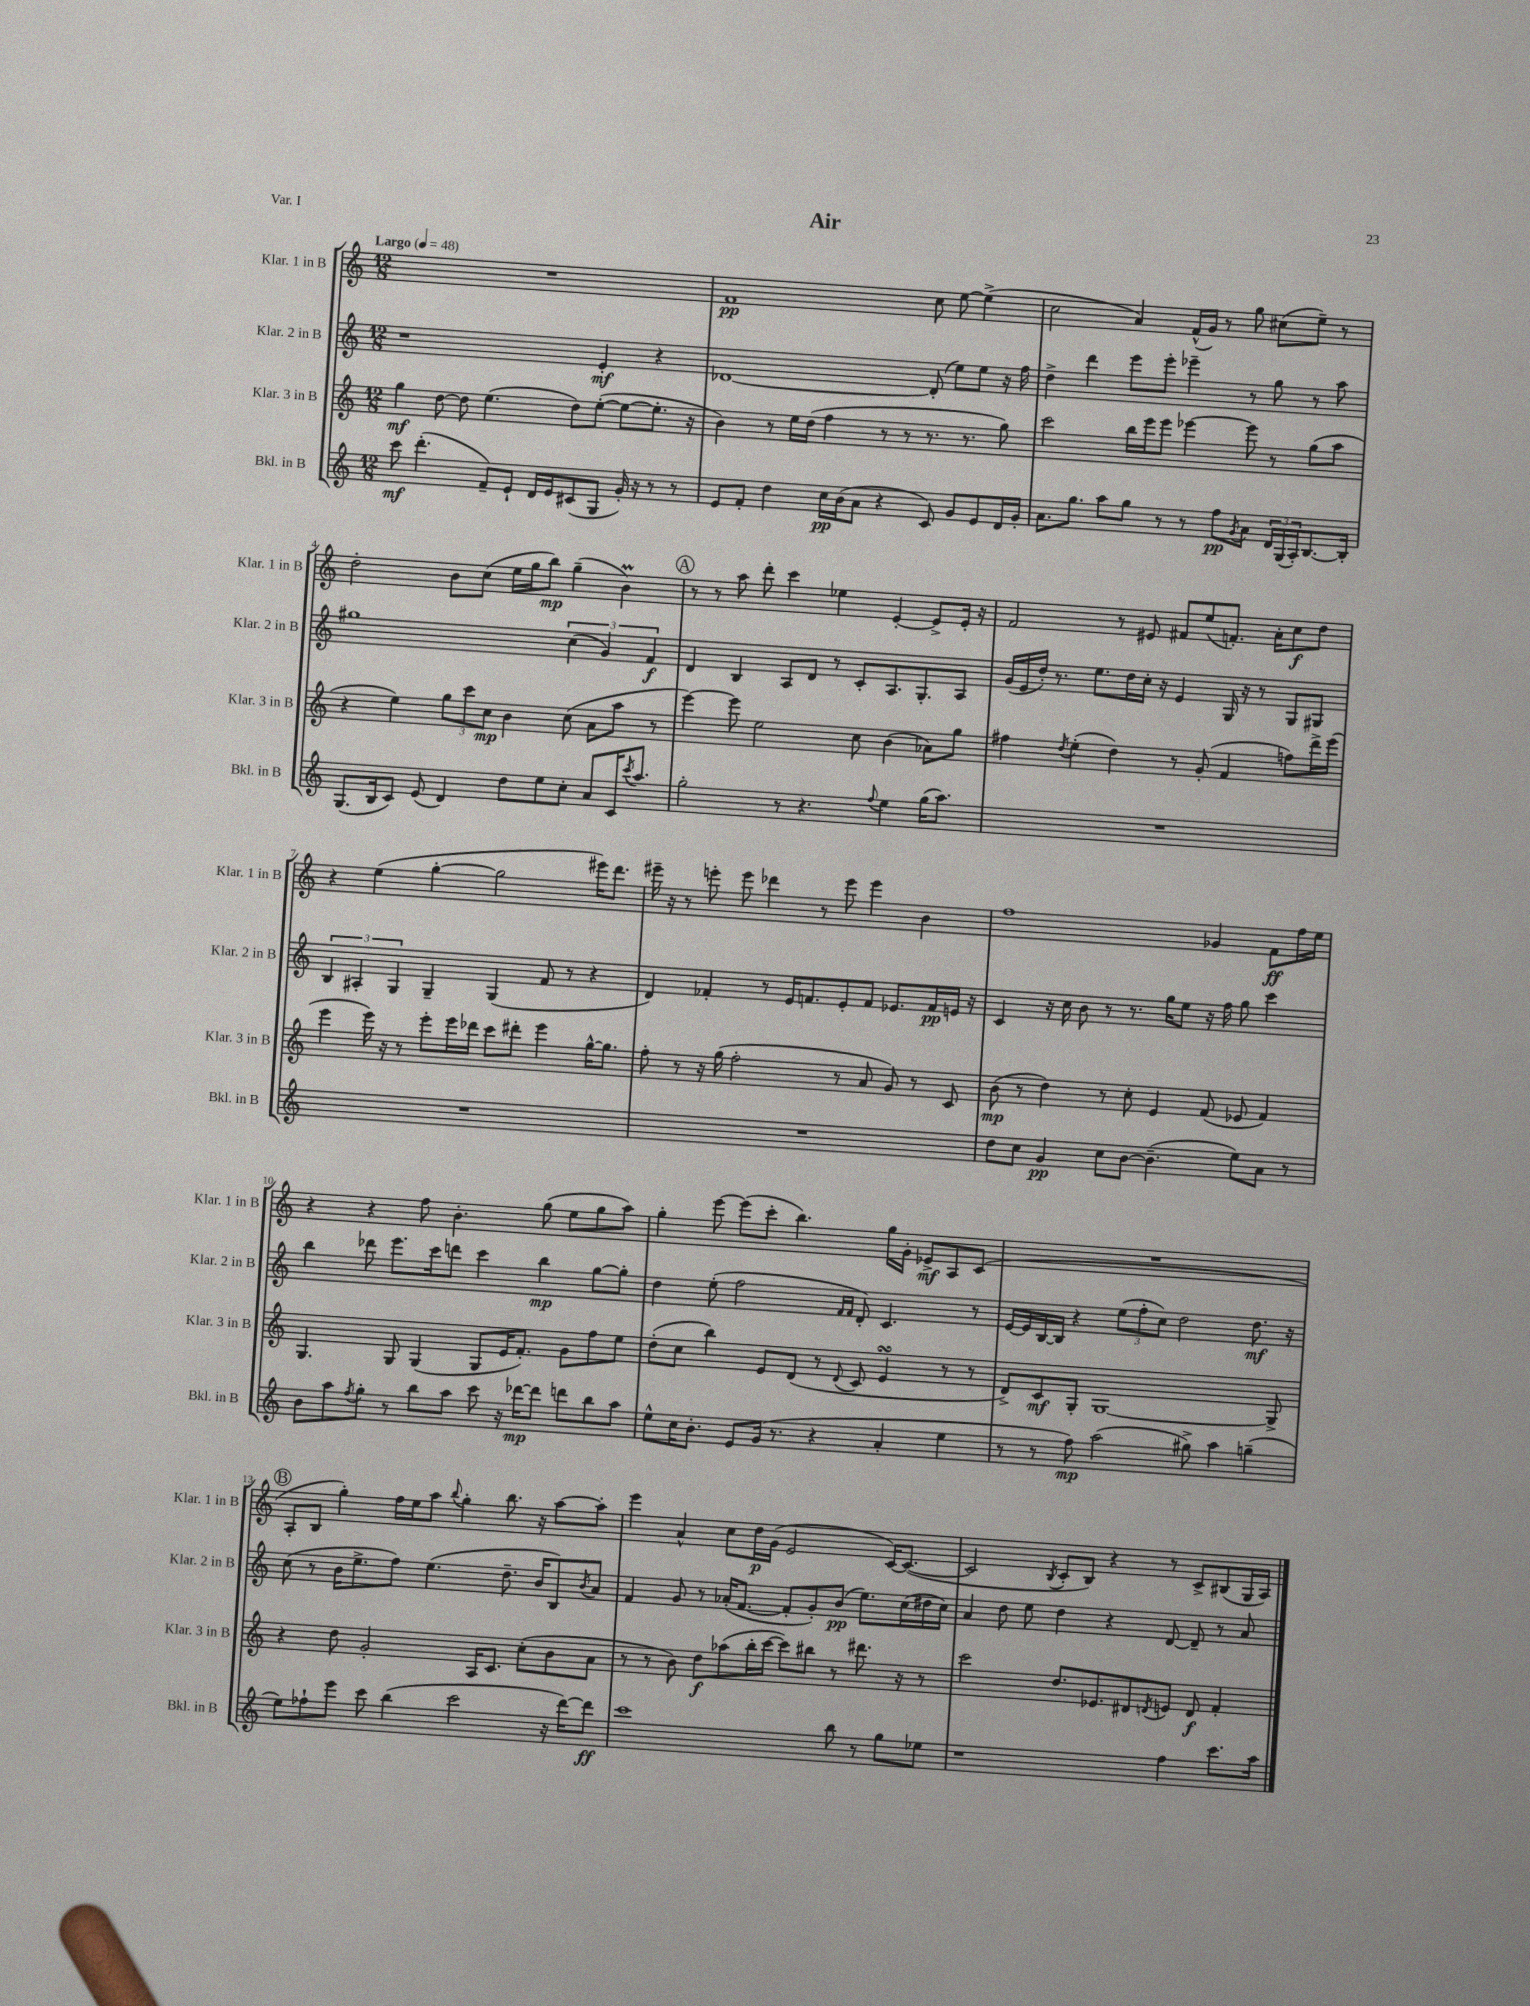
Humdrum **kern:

**kern	**dynam	**kern	**dynam	**kern	**dynam	**kern	**dynam
*part4	*part4	*part3	*part3	*part2	*part2	*part1	*part1
*staff4	*staff4	*staff3	*staff3	*staff2	*staff2	*staff1	*staff1
*I"Bkl. in B	*	*I"Klar. 3 in B	*	*I"Klar. 2 in B	*	*I"Klar. 1 in B	*
*I'Bkl. in B	*	*I'Klar. 3 in B	*	*I'Klar. 2 in B	*	*I'Klar. 1 in B	*
*clefG2	*	*clefG2	*	*clefG2	*	*clefG2	*
*k[]	*	*k[]	*	*k[]	*	*k[]	*
*M12/8	*	*M12/8	*	*M12/8	*	*M12/8	*
*MM48	*	*MM48	*	*MM48	*	*MM48	*
=1	=1	=1	=1	=1	=1	=1	=1
!	!	!	!	!	!	!LO:TX:a:B:t=Largo	!
8ccc\	mf	4gg\	mf	1r	.	1.r	.
(4.ddd'\	.	.	.	.	.	.	.
.	.	[8dd\	.	.	.	.	.
.	.	8dd\]	.	.	.	.	.
8f~/L)	.	(4.ee\	.	.	.	.	.
8e`/J	.	.	.	.	.	.	.
16d/LL	.	.	.	.	.	.	.
16e/J	.	.	.	.	.	.	.
(8c#X/	.	8dd\L)	.	.	.	.	.
8G/J	.	([8ee'\J	.	4e'/	mf	.	.
16g'/)	.	8ee\L_	.	.	.	.	.
16r	.	.	.	.	.	.	.
8r	.	8.ee'\J]	.	4r	.	.	.
8r	.	.	.	.	.	.	.
.	.	16r	.	.	.	.	.
=2	=2	=2	=2	=2	=2	=2	=2
8e/L	.	4b\)	.	[1d-X	.	1f	pp
8f'/J	.	.	.	.	.	.	.
4dd\	.	8r	.	.	.	.	.
.	.	16ee\LL	.	.	.	.	.
.	.	(16dd\JJ	.	.	.	.	.
16cc\LL	pp	4ff\	.	.	.	.	.
(16b\J	.	.	.	.	.	.	.
8a\J	.	.	.	.	.	.	.
4r	.	8r	.	.	.	.	.
.	.	8r	.	.	.	.	.
8c/)	.	8.r	.	(8d-'/]	.	8cc\	.
8g/L	.	.	.	8ee\L)	.	[8ee\	.
.	.	8.r	.	.	.	.	.
8e/	.	.	.	8ee\J	.	(4ee^\]	.
16d/L	.	8gg\)	.	16r	.	.	.
16g'/JJ	.	.	.	16ff\	.	.	.
=3	=3	=3	=3	=3	=3	=3	=3
8.a\L	.	2ccc\	.	4dd^\	.	2cc\	.
8.gg\J	.	.	.	.	.	.	.
.	.	.	.	4ddd\	.	.	.
8aa\L	.	.	.	.	.	.	.
8gg\J	.	16bb\LL	.	8eee\L	.	4a/)	.
.	.	16eee\J	.	.	.	.	.
8r	.	8eee\J	.	8eee'\J	.	.	.
8r	.	[4eee-X\	.	4eee-X~\	.	(16f^^/LL	.
.	.	.	.	.	.	16g/JJ)	.
8ff\L	pp	.	.	.	.	8r	.
8qg/	.	.	.	.	.	.	.
8a\J	.	8eee-\]	.	8r	.	8gg\	.
24d/LL	.	8r	.	8gg\	.	(8cc#X\L	.
(24G/	.	.	.	.	.	.	.
24A'/J)	.	.	.	.	.	.	.
[8.B/	.	(8gg\L	.	8r	.	8ee~\J)	.
.	.	8aa\J	.	8aa\	.	8r	.
16B'/Jk]	.	.	.	.	.	.	.
!!LO:LB:g=z
=4	=4	=4	=4	=4	=4	=4	=4
(8.G/L	.	4r	.	1gg#X	.	2dd'\	.
16B/k	.	.	.	.	.	.	.
8c/J)	.	4ee\)	.	.	.	.	.
(8e/	.	.	.	.	.	.	.
4d/)	.	12gg\L	.	.	.	8b\L	.
.	.	12ccc\	.	.	.	.	.
.	.	.	.	.	.	(8cc\J	.
.	.	12cc\J	mp	.	.	.	.
8dd\L	.	4b\	.	.	.	16ee\LL	.
.	.	.	.	.	.	16gg\J	.
8ee\	.	.	.	.	.	8bb\J)	mp
8cc'\J	.	(8cc\	.	(6cc\	.	(4gg~\	.
8a/L	.	8a\L	.	.	.	.	.
.	.	.	.	6g/)	.	.	.
16c/K	.	8aa\J	.	.	.	4bm\)	.
8qccc/	.	.	.	.	.	.	.
8.aa/J	.	.	.	.	.	.	.
.	.	.	.	6f/	f	.	.
.	.	8r	.	.	.	.	.
!!LO:REH:place=s1:t=A
=5	=5	=5	=5	=5	=5	=5	=5
2gg'\	.	[4eee\)	.	4d/	.	8r	.
.	.	.	.	.	.	8r	.
.	.	8eee\]	.	4B/	.	8aa\	.
.	.	2ee\	.	.	.	8ddd'\	.
8r	.	.	.	8A/L	.	4ccc\	.
4.r	.	.	.	8d/J	.	.	.
.	.	.	.	8r	.	4ee-X\	.
.	.	8cc\	.	8c'/L	.	.	.
8qqff/	.	.	.	.	.	.	.
4ee\	.	(4b\	.	8.A/	.	[4e'/	.
.	.	.	.	8.G'/	.	.	.
(16gg\KL	.	8a-X\L)	.	.	.	8e^/L]	.
8.aa\J)	.	.	.	.	.	.	.
.	.	8gg\J	.	8A/J	.	16e'/Jk	.
.	.	.	.	.	.	16r	.
=6	=6	=6	=6	=6	=6	=6	=6
1.r	.	4ff#X\	.	(16g/LL	.	2f/	.
.	.	.	.	16e/	.	.	.
.	.	.	.	16dd'/JJ)	.	.	.
.	.	.	.	8.r	.	.	.
.	.	8qdd/	.	.	.	.	.
.	.	(4ee'\	.	.	.	.	.
.	.	.	.	8.ee\L	.	.	.
.	.	4dd\)	.	.	.	8r	.
.	.	.	.	16dd\L	.	.	.
.	.	.	.	16cc'\JJ	.	8e#X/	.
.	.	.	.	16r	.	.	.
.	.	8r	.	4e/	.	8f#X/L	.
.	.	(8g'/	.	.	.	(8ee/	.
.	.	4f/	.	16G/	.	8.fn'/J)	.
.	.	.	.	16r	.	.	.
.	.	.	.	8r	.	.	.
.	.	.	.	.	.	16a'\KL	.
.	.	8ffn\L)	.	8G/L	.	8cc\	f
.	.	16ddd^\L	.	8G#X/J	.	8dd\J	.
.	.	(16eee\JJ	.	.	.	.	.
!!LO:LB:g=z
=7	=7	=7	=7	=7	=7	=7	=7
1.r	.	4eee\	.	6B/	.	4r	.
.	.	.	.	6A#X'/	.	.	.
.	.	16eee\)	.	.	.	(4ee\	.
.	.	16r	.	.	.	.	.
.	.	.	.	6G/	.	.	.
.	.	8r	.	.	.	.	.
.	.	8eee'\L	.	4G~/	.	[4gg'\	.
.	.	16eee\L	.	.	.	.	.
.	.	16ddd-X\JJ	.	.	.	.	.
.	.	8ccc\L	.	(4G/	.	2gg\]	.
.	.	8ddd#X'\J	.	.	.	.	.
.	.	4eee\	.	8f/	.	.	.
.	.	.	.	8r	.	.	.
.	.	[16gg^^\KL	.	4r	.	16eee#X\KL)	.
.	.	8.gg\J]	.	.	.	8.ddd\J	.
=8	=8	=8	=8	=8	=8	=8	=8
1.r	.	8ff'\	.	4d/)	.	16eee#X~\	.
.	.	.	.	.	.	16r	.
.	.	8r	.	.	.	8r	.
.	.	16r	.	4f-X'/	.	8eeen'\	.
.	.	(16gg\	.	.	.	.	.
.	.	2ff'\	.	.	.	8eee\	.
.	.	.	.	8r	.	4ddd-X\	.
.	.	.	.	16e/KL	.	.	.
.	.	.	.	8.fn/	.	.	.
.	.	.	.	.	.	8r	.
.	.	8r	.	8e'/	.	8eee\	.
.	.	8a/	.	8f/J	.	4eee\	.
.	.	8g/)	.	8.e-X/L	.	.	.
.	.	8r	.	.	.	4b\	.
.	.	.	.	16f/L	pp	.	.
.	.	8c/	.	16en/JJ	.	.	.
.	.	.	.	16r	.	.	.
=9	=9	=9	=9	=9	=9	=9	=9
8dd\L	.	(8b\	mp	4c/	.	1ff	.
8cc\J	.	8r	.	.	.	.	.
4g/	pp	4dd\)	.	16r	.	.	.
.	.	.	.	16cc\	.	.	.
.	.	.	.	8b\	.	.	.
8cc\L	.	8r	.	8r	.	.	.
[8b\J	.	8cc'\	.	8.r	.	.	.
(4.b~\]	.	4e/	.	.	.	.	.
.	.	.	.	16gg\KL	.	.	.
.	.	.	.	8ee\J	.	.	.
.	.	(8f/	.	16r	.	4g-X/	.
.	.	.	.	16ff\	.	.	.
8ee\L)	.	8e-X/	.	8gg\	.	.	.
8a\J	.	4f/)	.	4ccc\	.	8f\L	ff
8r	.	.	.	.	.	16ff\L	.
.	.	.	.	.	.	16ee\JJ	.
!!LO:LB:g=z
=10	=10	=10	=10	=10	=10	=10	=10
8b\L	.	4.G/	.	4bb\	.	4r	.
8aa\	.	.	.	.	.	.	.
8qff/	.	.	.	.	.	.	.
8gg'\J	.	.	.	8ddd-X\	.	4r	.
8r	.	8G/	.	8.eee\L	.	.	.
8bb\L	.	(4G/	.	.	.	8ff\	.
.	.	.	.	16ccc\k	.	.	.
8aa\J	.	.	.	8dddn\J	.	4.b'\	.
8ccc\	.	8G/L	.	4ccc\	.	.	.
16r	.	16e/K	.	.	.	.	.
[16ddd-X\KL	mp	8.f'/J)	.	.	.	.	.
8ddd-\J]	.	.	.	4bb\	mp	(8gg\	.
8dddn\L	.	8g\L	.	.	.	8ee\L	.
8bb\	.	8ff\	.	[8gg\L	.	8gg\	.
8aa\J	.	8ee\J	.	8gg'\J]	.	8aa\J)	.
=11	=11	=11	=11	=11	=11	=11	=11
8ee^^\L	.	(8dd'\L	.	4dd\	.	4gg'\	.
16cc\K	.	8cc\J	.	.	.	.	.
8.b'\J	.	.	.	.	.	.	.
.	.	4bb\)	.	(8ee'\	.	[8eee\	.
8e/L	.	.	.	2ff\	.	(8eee\L]	.
(16g/Jk	.	8e/L	.	.	.	8ccc'\J	.
8.r	.	.	.	.	.	.	.
.	.	(8d/J	.	.	.	4.bb\)	.
4r	.	8r	.	.	.	.	.
.	.	.	.	16qqf/LL	.	.	.
.	.	8qqd/	.	16qqf/JJ	.	.	.
.	.	8c/	.	8d'/)	.	.	.
4a'/	.	4esSsS/	.	4.c/	.	16gg\LL	.
.	.	.	.	.	.	16g'\JJ	.
.	.	.	.	.	.	8e-X^/L	mf
4ee\	.	8r	.	.	.	8A/	.
.	.	8r	.	8r	.	(8c/J	.
=12	=12	=12	=12	=12	=12	=12	=12
8r	.	8d^/L)	.	[16e/LL	.	1.r	.
.	.	.	.	16e/]	.	.	.
8r	.	8c/	mf	[16B/	.	.	.
.	.	.	.	16B/JJ]	.	.	.
8ff\)	mp	8G'/J	.	4r	.	.	.
(2aa\	.	[1G	.	.	.	.	.
.	.	.	.	(12ee\L	.	.	.
.	.	.	.	12ff'\	.	.	.
.	.	.	.	12cc\J)	.	.	.
.	.	.	.	2dd\	.	.	.
8gg#X^\)	.	.	.	.	.	.	.
4aa\	.	.	.	.	.	.	.
(4ggn~\	.	.	.	8.dd\	mf	.	.
.	.	8G^/]	.	.	.	.	.
.	.	.	.	16r	.	.	.
!!LO:LB:g=z
!!LO:REH:place=s1:t=B
=13	=13	=13	=13	=13	=13	=13	=13
8ee\L)	.	4r	.	(8cc\	.	8A'/L	.
8ff-X`\	.	.	.	8r	.	8B/J	.
8eee\J	.	8dd\	.	16b\KL	.	4gg'\)	.
.	.	.	.	8.ee^\	.	.	.
8ccc\	.	2g'/	.	.	.	.	.
(4bb\	.	.	.	8ff\J)	.	16ff\LL	.
.	.	.	.	.	.	16ee\J	.
.	.	.	.	(4.ee\	.	8aa\J	.
.	.	.	.	.	.	8qqbb/	.
2ccc\	.	.	.	.	.	4gg'\	.
.	.	16A/KL	.	.	.	.	.
.	.	8.c/J	.	.	.	.	.
.	.	.	.	8.dd~\	.	8.bb\	.
.	.	(8cc'\L	.	.	.	.	.
.	.	.	.	16b/KL	.	16r	.
16r	.	8b\	.	8B/)	.	[8aa\L	.
[16ddd\KL)	.	.	.	.	.	.	.
.	.	.	.	8qb/	.	.	.
8ddd\J]	ff	8a\J	.	8a/J	.	8aa'\J]	.
=14	=14	=14	=14	=14	=14	=14	=14
1ccc	.	8r	.	4f/	.	4eee\	.
.	.	8r	.	.	.	.	.
.	.	8b\)	.	8g/	.	4a^^/	.
.	.	8dd\L	f	8r	.	.	.
.	.	(8aa-X\	.	(16a-X'/KL	.	8cc\L	.
.	.	.	.	[8.f/J	.	.	.
.	.	16bb'\L	.	.	.	16dd\L	p
.	.	[16ccc\JJ	.	.	.	(16g\JJ	.
.	.	8ccc\L])	.	8f'/L]	.	2e/	.
.	.	8bb#X\J	.	8g'/)	.	.	.
8bb\	.	8r	.	(8b/J	pp	.	.
8r	.	8.ddd#X\	.	8.ee\L)	.	.	.
8gg\L	.	.	.	.	.	[16c/KL)	.
.	.	16r	.	(16cc\L	.	(8.c/J_	.
8ee-X\J	.	8r	.	16dd#X\	.	.	.
.	.	.	.	16cc\JJ)	.	.	.
=15	=15	=15	=15	=15	=15	=15	=15
1r	.	2ccc\	.	4a/	.	2c/]	.
.	.	.	.	8dd\	.	.	.
.	.	.	.	8ee\	.	.	.
.	.	.	.	.	.	8qB/	.
.	.	8.dd/L	.	4dd\	.	8c'/L	.
.	.	.	.	.	.	8B/J)	.
.	.	8.e-X/	.	.	.	.	.
.	.	.	.	4r	.	4r	.
.	.	8d#X/	.	.	.	.	.
.	.	8qdn/	.	.	.	.	.
4ff\	.	8en/J	.	[8d/	.	8r	.
.	.	8d/	f	8d~/]	.	8c^/L	.
8.ccc\L	.	4f'/	.	8r	.	(8B#X/	.
.	.	.	.	8a/	.	16G/L	.
16aa\Jk	.	.	.	.	.	16A/JJ)	.
==	==	==	==	==	==	==	==
*-	*-	*-	*-	*-	*-	*-	*-
